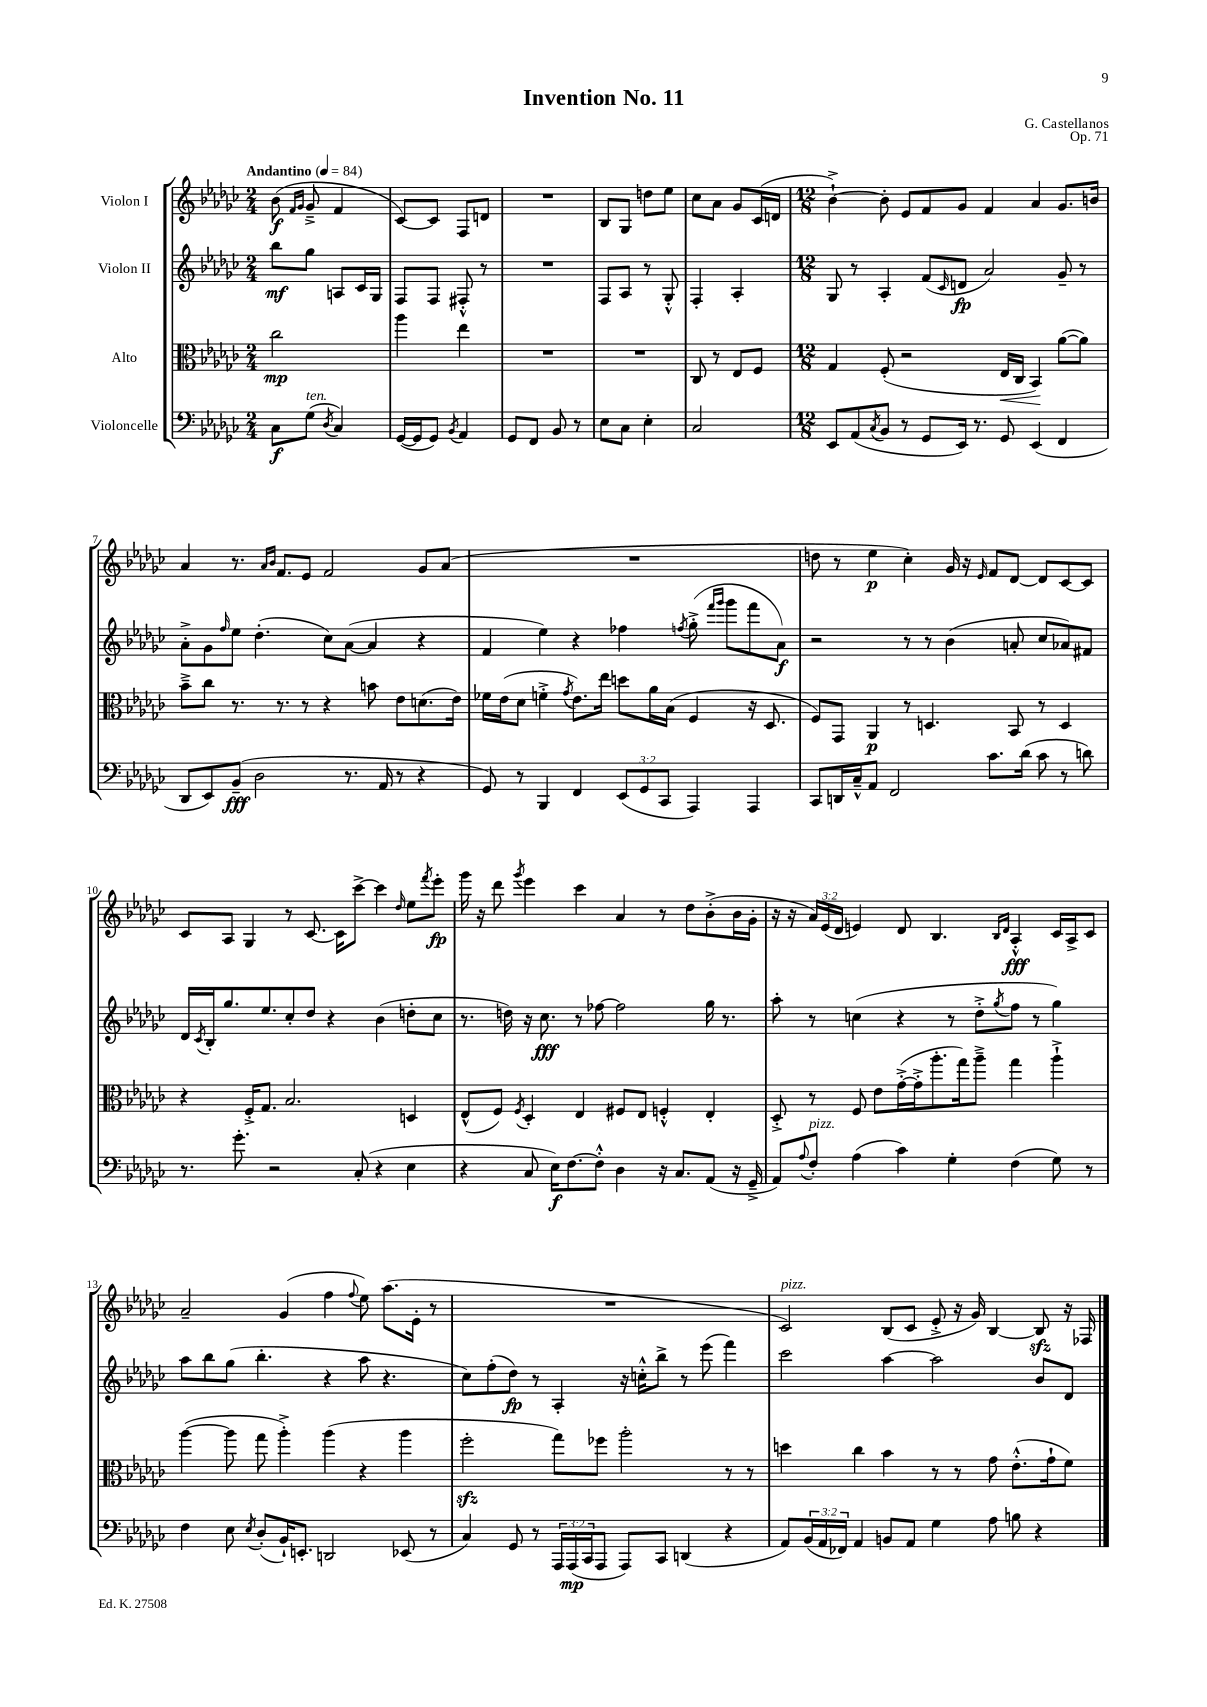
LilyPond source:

\header { title = "Invention No. 11" composer = "G. Castellanos" opus = "Op. 71" }
<<
\new StaffGroup <<
\new Staff = "s0" \with { instrumentName = "Violon I" } {
    \clef treble \key ges \major \numericTimeSignature \time 2/4 \override Staff.TupletNumber.text = #tuplet-number::calc-fraction-text \tempo "Andantino" 4 = 84
    bes'8\f( \grace { f'16 ges'16 } ges'8---> f'4 |
    ces'8~) ces'8 f8 d'8 |
    R2 |
    bes8 ges8 d''8 ees''8 |
    ces''8 aes'8 ges'8 ces'16( d'16 |
    \numericTimeSignature \time 12/8 bes'4~-!->) bes'8-. ees'8 f'8 ges'8 f'4 aes'4 ges'8. b'16 |
    aes'4 r8. \grace { aes'16 bes'16 } f'8. ees'8 f'2 ges'8 aes'8( |
    R1. |
    d''8 r8 ees''4\p ces''4-.) ges'16 r16 \grace { ees'16 } f'8 des'8~ des'8 ces'8~ ces'8 |
    ces'8 aes8 ges4 r8 ces'8.~ ces'16 ces'''8~-> ces'''4 \grace { des''16 } ees''8 \acciaccatura { f'''8 } ees'''8-.\fp |
    ges'''16 r16 des'''8 \acciaccatura { ges'''8 } ees'''4 ces'''4 aes'4 r8 des''8 bes'8-.->( bes'16 ges'16-. |
    r16 r16 \tuplet 3/2 { aes'16) ees'16( des'16 } e'4) des'8 bes4. \grace { bes16 des'16 } aes4-.-^\fff ces'16 aes16-> ces'8 |
    aes'2-- ges'4( f''4 \appoggiatura { f''8 } ees''8) aes''8.( ees'16-. r8 |
    R1. |
    ces'2^\markup { \italic "pizz." }) bes8( ces'8 ees'8-.-> r16 ges'16) bes4~ bes8\sfz r16 fes16 \bar "|." |
}
\new Staff = "s1" \with { instrumentName = "Violon II" } {
    \clef treble \key ges \major \numericTimeSignature \time 2/4
    bes''8\mf ges''8 a8 ces'16 ges16 |
    f8 f8 fis8-.-^ r8 |
    R2 |
    f8 aes8 r8 ges8-.-^ |
    f4-. aes4-. |
    \numericTimeSignature \time 12/8 ges8 r8 aes4-. f'8( \grace { ces'16 } d'8\fp aes'2) ges'8-- r8 |
    aes'8-.-> ges'8 \grace { f''16 } ees''8 des''4.-.( ces''8) aes'8~( aes'4 r4 |
    f'4 ees''4) r4 fes''4 \acciaccatura { f''8 } ges''8-.->( \grace { f'''16 ges'''16 } ges'''8 f'''8 aes'8\f) |
    r2 r8 r8 bes'4( a'8-. ces''8 aes'8) fis'8 |
    des'16 \acciaccatura { ces'8 } bes16-. ges''8. ees''8. ces''8-. des''8 r4 bes'4( d''8-. ces''8 |
    r8. d''16) r16 ces''8.\fff r8 fes''8~ fes''2 ges''16 r8. |
    aes''8-. r8 c''4( r4 r8 des''8-.-> \acciaccatura { ges''8 } f''8 r8 ges''4) |
    aes''8 bes''8 ges''8( bes''4.-. r4 aes''8 r4. |
    ces''8) f''8-.( des''8\fp) r8 aes4-. r16 c''16-.-^ bes''8-> r8 ees'''8( f'''4) |
    ces'''2 aes''4~ aes''2 bes'8 des'8 \bar "|." |
}
\new Staff = "s2" \with { instrumentName = "Alto" } {
    \clef alto \key ges \major \numericTimeSignature \time 2/4
    ces''2\mp |
    aes''4 ees''4 |
    R2 |
    R2 |
    ces8 r8 ees8 f8 |
    \numericTimeSignature \time 12/8 ges4 f8-.( r2 ees16\< ces16 bes,4\!) aes'8~( aes'8) |
    bes'8---> ces''8 r8. r8. r8 r4 b'8 ees'8 d'8.( ees'16) |
    fes'16 ees'16( des'8 f'4-.-> \acciaccatura { ges'8 } ees'8.) ees''16 d''8 aes'16 bes16( f4 r16 des8. |
    f8) ges,8 aes,4\p r8 d4. bes,8 r8 d4 |
    r4 f16-.-> ges8. bes2. d4 |
    ees8-^( f8) \acciaccatura { f8 } des4-. ees4 fis8 ees8 f4-.-^ ees4-. |
    des8-.-> r8 f8 ees'8 ges'16~-.->( ges'16-.-> aes''8.-. ges''16) aes''8---> ges''4 aes''4-!-> |
    aes''4~( aes''8 ges''8 aes''4-.->) aes''4( r4 aes''4 |
    f''2-.\sfz ges''8) fes''8 aes''2-. r8 r8 |
    d''4 ces''4 bes'4 r8 r8 ges'8 ees'8.-.-^( ges'16-! f'8) \bar "|." |
}
\new Staff = "s3" \with { instrumentName = "Violoncelle" } {
    \clef bass \key ges \major \numericTimeSignature \time 2/4 \override Staff.TupletNumber.text = #tuplet-number::calc-fraction-text
    ces8\f ges8^\markup { \italic "ten." }( \acciaccatura { des8 } ces4) |
    ges,16~( ges,16 ges,8) \acciaccatura { bes,8 } aes,4 |
    ges,8 f,8 bes,8 r8 |
    ees8 ces8 ees4-. |
    ces2 |
    \numericTimeSignature \time 12/8 ees,8 aes,8( \acciaccatura { ces8 } bes,8 r8 ges,8 ees,16) r8. ges,8 ees,4( f,4 |
    des,8 ees,8) bes,8--\fff( des2 r8. aes,16 r8 r4 |
    ges,8) r8 bes,,4 f,4 \tuplet 3/2 { ees,8( ges,8 ces,8 } aes,,4) aes,,4 |
    ces,8 d,16 ces16---^ aes,8 f,2 ces'8. des'16( ces'8 r8 d'8) |
    r8. ges'8.-. r2 ces8-.( r4 ees4 |
    r4 ces8 ees16\f) f8.~ f8-.-^ des4 r16 ces8. aes,8( r16 ges,16---> |
    aes,8) \appoggiatura { aes8 } f8-.^\markup { \italic "pizz." } aes4( ces'4) ges4-. f4( ges8) r8 |
    f4 ees8 \acciaccatura { ees8 } des8-.( bes,16-!) e,8.-. d,2 ees,8( r8 |
    ces4) ges,8 r8 \tuplet 3/2 { aes,,16 aes,,16\mp( ces,16 } aes,,8 aes,,8) ces,8 d,4( r4 |
    aes,8) \tuplet 3/2 { bes,16( aes,16 fes,16) } aes,4 b,8 aes,8 ges4 aes8 b8 r4 \bar "|." |
}
>>
>>
